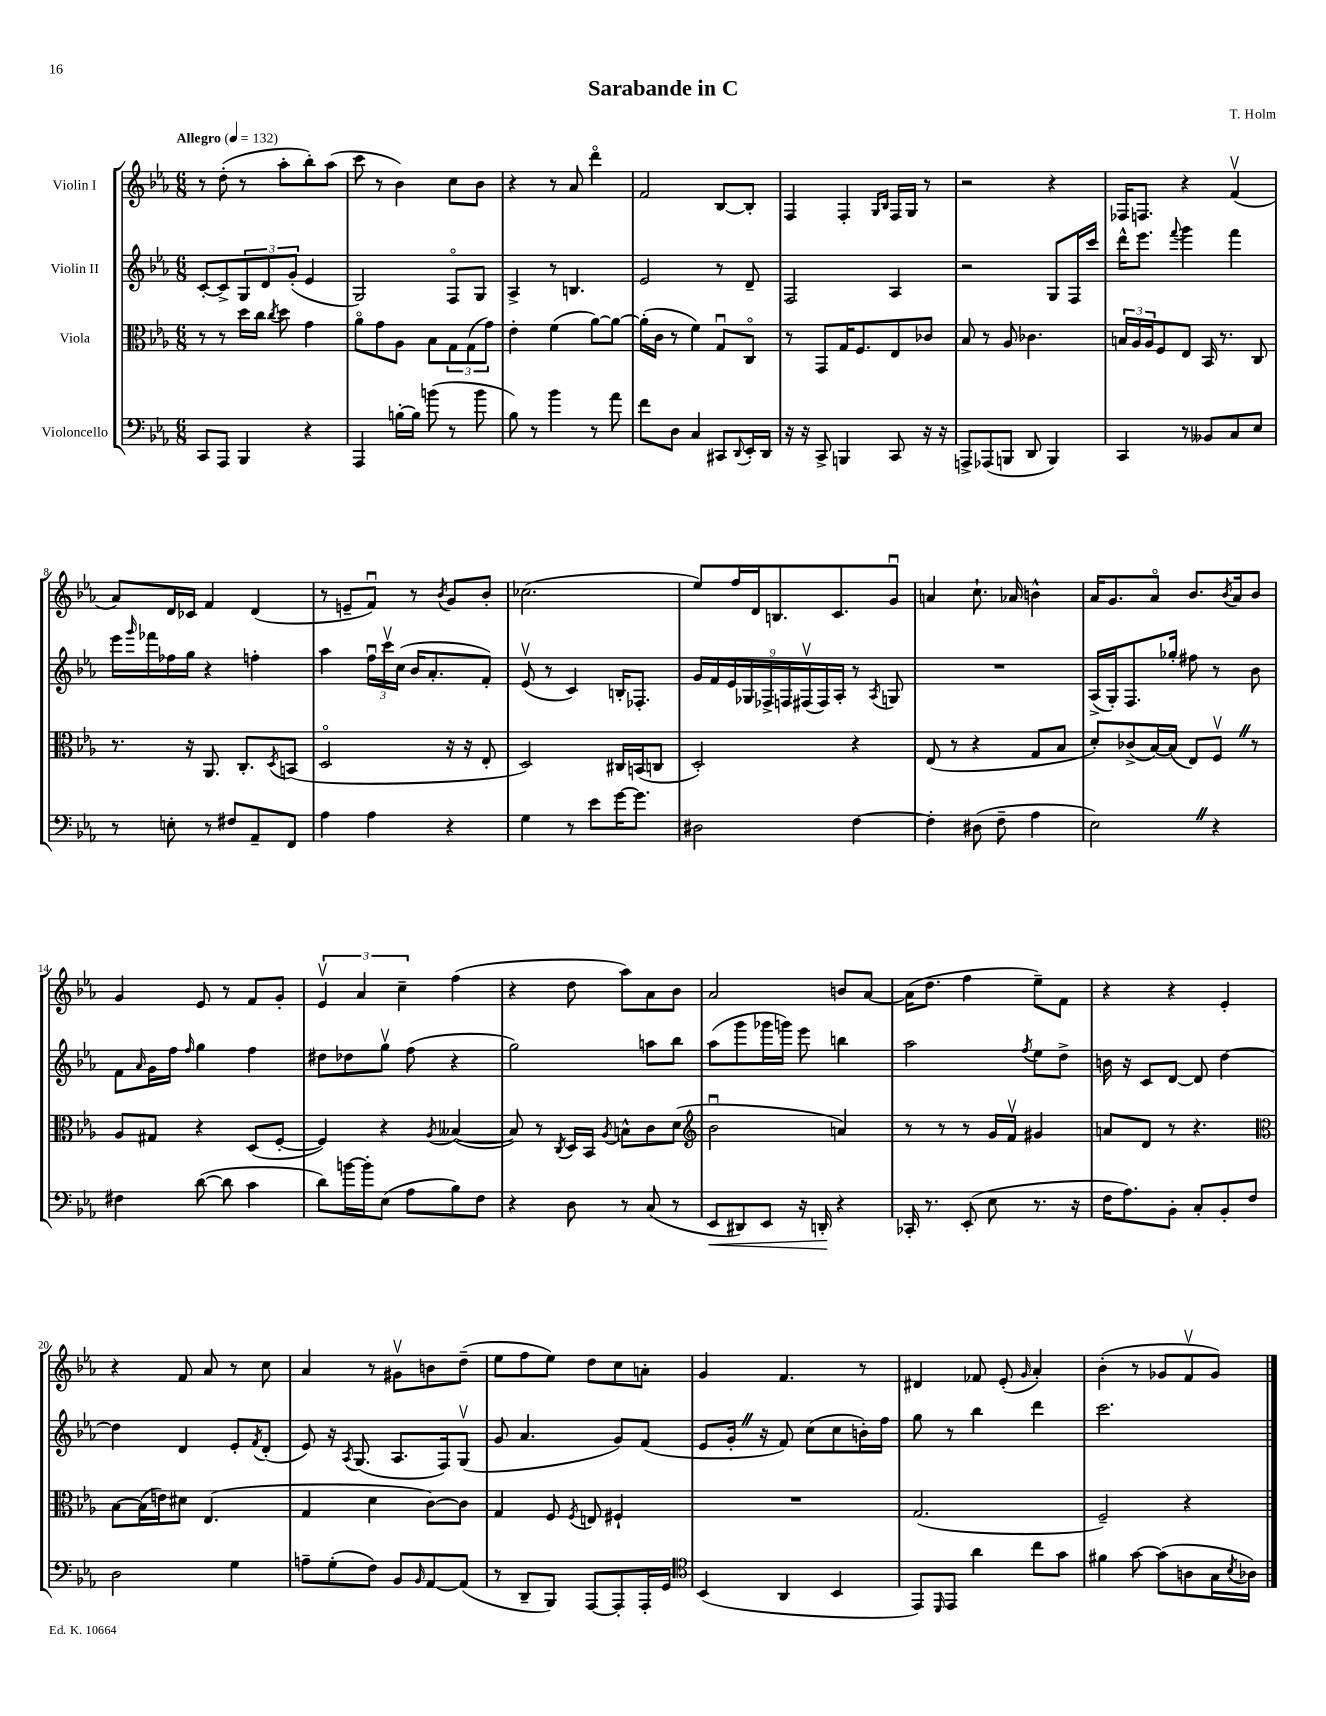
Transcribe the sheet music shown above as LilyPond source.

\header { title = "Sarabande in C" composer = "T. Holm" }
<<
\new StaffGroup <<
\new Staff = "s0" \with { instrumentName = "Violin I" } {
    \clef treble \key ees \major \numericTimeSignature \time 6/8 \tempo "Allegro" 4 = 132
    r8 d''8-.( r8 aes''8-. bes''8-.) aes''8( |
    c'''8 r8 bes'4) c''8 bes'8 |
    r4 r8 aes'8 d'''4\flageolet |
    f'2 bes8~ bes8-. |
    f4 f4-. \grace { g16 bes16 } f16 g16 r8 |
    r2 r4 |
    fes16 f8. r4 f'4\upbow( |
    aes'8) d'16 ces'16 f'4 d'4( |
    r8 e'8-- f'8\downbow) r8 \acciaccatura { bes'8 } g'8 bes'8-. |
    ces''2.( |
    ees''8) f''16 d'16 b8. c'8. g'8\downbow |
    a'4 c''8.-! aes'16 b'4-^ |
    aes'16 g'8. aes'8\flageolet bes'8. \acciaccatura { bes'8 } aes'16 bes'8 |
    g'4 ees'8 r8 f'8 g'8-. |
    \tuplet 3/2 { ees'4\upbow aes'4 c''4-- } f''4( |
    r4 d''8 aes''8) aes'8 bes'8 |
    aes'2 b'8 aes'8~ |
    aes'16( d''8. f''4 ees''8--) f'8 |
    r4 r4 ees'4-. |
    r4 f'8 aes'8 r8 c''8 |
    aes'4 r8 gis'8\upbow b'8 d''8--( |
    ees''8 f''8 ees''8) d''8 c''8 a'8-. |
    g'4 f'4. r8 |
    dis'4 fes'8 ees'8-.( \grace { g'16 } aes'4-.) |
    bes'4-.( r8 ges'8 f'8\upbow ges'8) \bar "|." |
}
\new Staff = "s1" \with { instrumentName = "Violin II" } {
    \clef treble \key ees \major \numericTimeSignature \time 6/8
    c'8~-. c'8-> \tuplet 3/2 { g8 d'8 g'8-.( } ees'4 |
    g2) f8\flageolet g8 |
    aes4-> r8 b4. |
    ees'2 r8 d'8-- |
    f2 aes4 |
    r2 g8 f16 c'''16 |
    d'''16-^ ees'''8. \appoggiatura { f'''8 } g'''4 f'''4 |
    ees'''16 \grace { g'''16 } fes'''16 fes''16 g''16 r4 f''4-. |
    aes''4 \tuplet 3/2 { f''16\downbow c'''16\upbow c''16( } bes'16 aes'8.-. f'8-.) |
    ees'8\upbow( r8 c'4) b16-. fes8.-. |
    \tuplet 9/8 { g'16 f'16 ees'16 ges16 fes16-> f16 fis16\upbow( fis16) aes16-. } r8 \acciaccatura { aes8 } g8 |
    R2. |
    aes16->( g16-.) f8. ges''16-. fis''8 r8 bes'8 |
    f'8 \grace { aes'16 } g'16 f''16 \grace { f''16 } g''4 f''4 |
    dis''8 des''8 g''8\upbow f''8( r4 |
    g''2) a''8 bes''8 |
    aes''8( g'''8 ges'''16 g'''16) ees'''8 b''4 |
    aes''2 \acciaccatura { f''8 } ees''8 d''8-> |
    b'16 r16 c'8 d'8~ d'8 d''4~ |
    d''4 d'4 ees'8-. \acciaccatura { f'8 } d'8-.( |
    ees'8) r16 \acciaccatura { aes8 } g8.( aes8. f16) g8\upbow( |
    g'8 aes'4. g'8) f'8( |
    ees'8 g'16-. \once \override BreathingSign.text = \markup { \musicglyph "scripts.caesura.straight" } \breathe r16 f'8) c''8( c''8 b'16-.) f''16 |
    g''8 r8 bes''4 d'''4 |
    c'''2. \bar "|." |
}
\new Staff = "s2" \with { instrumentName = "Viola" } {
    \clef alto \key ees \major \numericTimeSignature \time 6/8
    r8 r8 d''16 c''16 \acciaccatura { c''8 } d''8 g'4 |
    aes'8\flageolet g'8 aes8 bes8 \tuplet 3/2 { g8 g8( g'8) } |
    ees'4-. f'4( aes'8~) aes'8~ |
    aes'16-.( c'16 r8 f'4) g8\downbow c8\flageolet |
    r8 g,8 g16 f8. ees8 ces'8 |
    bes8 r8 aes8 ces'4. |
    \tuplet 3/2 { b16 aes16 aes16 } f8 ees8 bes,16 r8. c8 |
    r8. r16 aes,8. c8.-. \acciaccatura { d8 } b,8( |
    d2\flageolet r16 r16 ees8-. |
    d2) cis16 b,16( c8 |
    d2-.) r4 |
    ees8( r8 r4 g8 bes8 |
    d'8-.) ces'8->( bes16~) bes16( ees8) f8\upbow \once \override BreathingSign.text = \markup { \musicglyph "scripts.caesura.straight" } \breathe r8 |
    aes8 gis8 r4 d8( f8~-. |
    f4) r4 \acciaccatura { aes8 } beses4~( |
    beses8) r8 \acciaccatura { c8 } d16 bes,16 \acciaccatura { aes8 } b8-^ c'8 d'8( |
    \clef treble bes'2\downbow a'4) |
    r8 r8 r8 g'16 f'16\upbow gis'4 |
    a'8 d'8 r8 r4. |
    \clef alto bes8~ bes16( e'16) dis'8 ees4.( |
    g4 d'4 c'8~) c'8 |
    g4 f8 \acciaccatura { f8 } e8 fis4-! |
    R2. |
    g2.( |
    f2--) r4 \bar "|." |
}
\new Staff = "s3" \with { instrumentName = "Violoncello" } {
    \clef bass \key ees \major \numericTimeSignature \time 6/8
    c,8 aes,,8 bes,,4 r4 |
    aes,,4 b16~-. b16 b'8( r8 b'8 |
    bes8) r8 bes'4 r8 aes'8 |
    f'8 d8 c4 cis,8 \appoggiatura { d,8 } ees,16-. d,16 |
    r16 r16 c,8-> b,,4 c,8 r16 r16 |
    a,,8-> aes,,8( b,,8 d,8 b,,4) |
    c,4 r8 beses,8 c8 ees8 |
    r8 e8-. r8 fis8 aes,8-- f,8 |
    aes4 aes4 r4 |
    g4 r8 ees'8 g'16~ g'8. |
    dis2 f4~ |
    f4-. dis8( f8-- aes4 |
    ees2) \once \override BreathingSign.text = \markup { \musicglyph "scripts.caesura.straight" } \breathe r4 |
    fis4 d'8~( d'8 c'4 |
    d'8) b'16~ b'16-. ees8( aes8 bes8) f8 |
    r4 d8 r8 c8( r8 |
    ees,8\< dis,8) ees,8 r16 d,16-.\! r4 |
    ces,16-. r8. ees,8-.( ees8 r8. r16 |
    f16 aes8.) bes,8-. c8-. bes,8-. f8 |
    d2 g4 |
    a8-- g8-.( f8) bes,8 \grace { bes,16 } aes,8~ aes,8( |
    r8 d,8-- bes,,8) aes,,8~ aes,,8-. aes,,16-. g,16 |
    \clef tenor bes,4( aes,4 bes,4 |
    ees,8) \grace { d,16 } ees,8 aes'4 c''8 g'8 |
    fis'4 g'8~ g'8( a8 g16 \acciaccatura { bes8 } aes16) \bar "|." |
}
>>
>>
